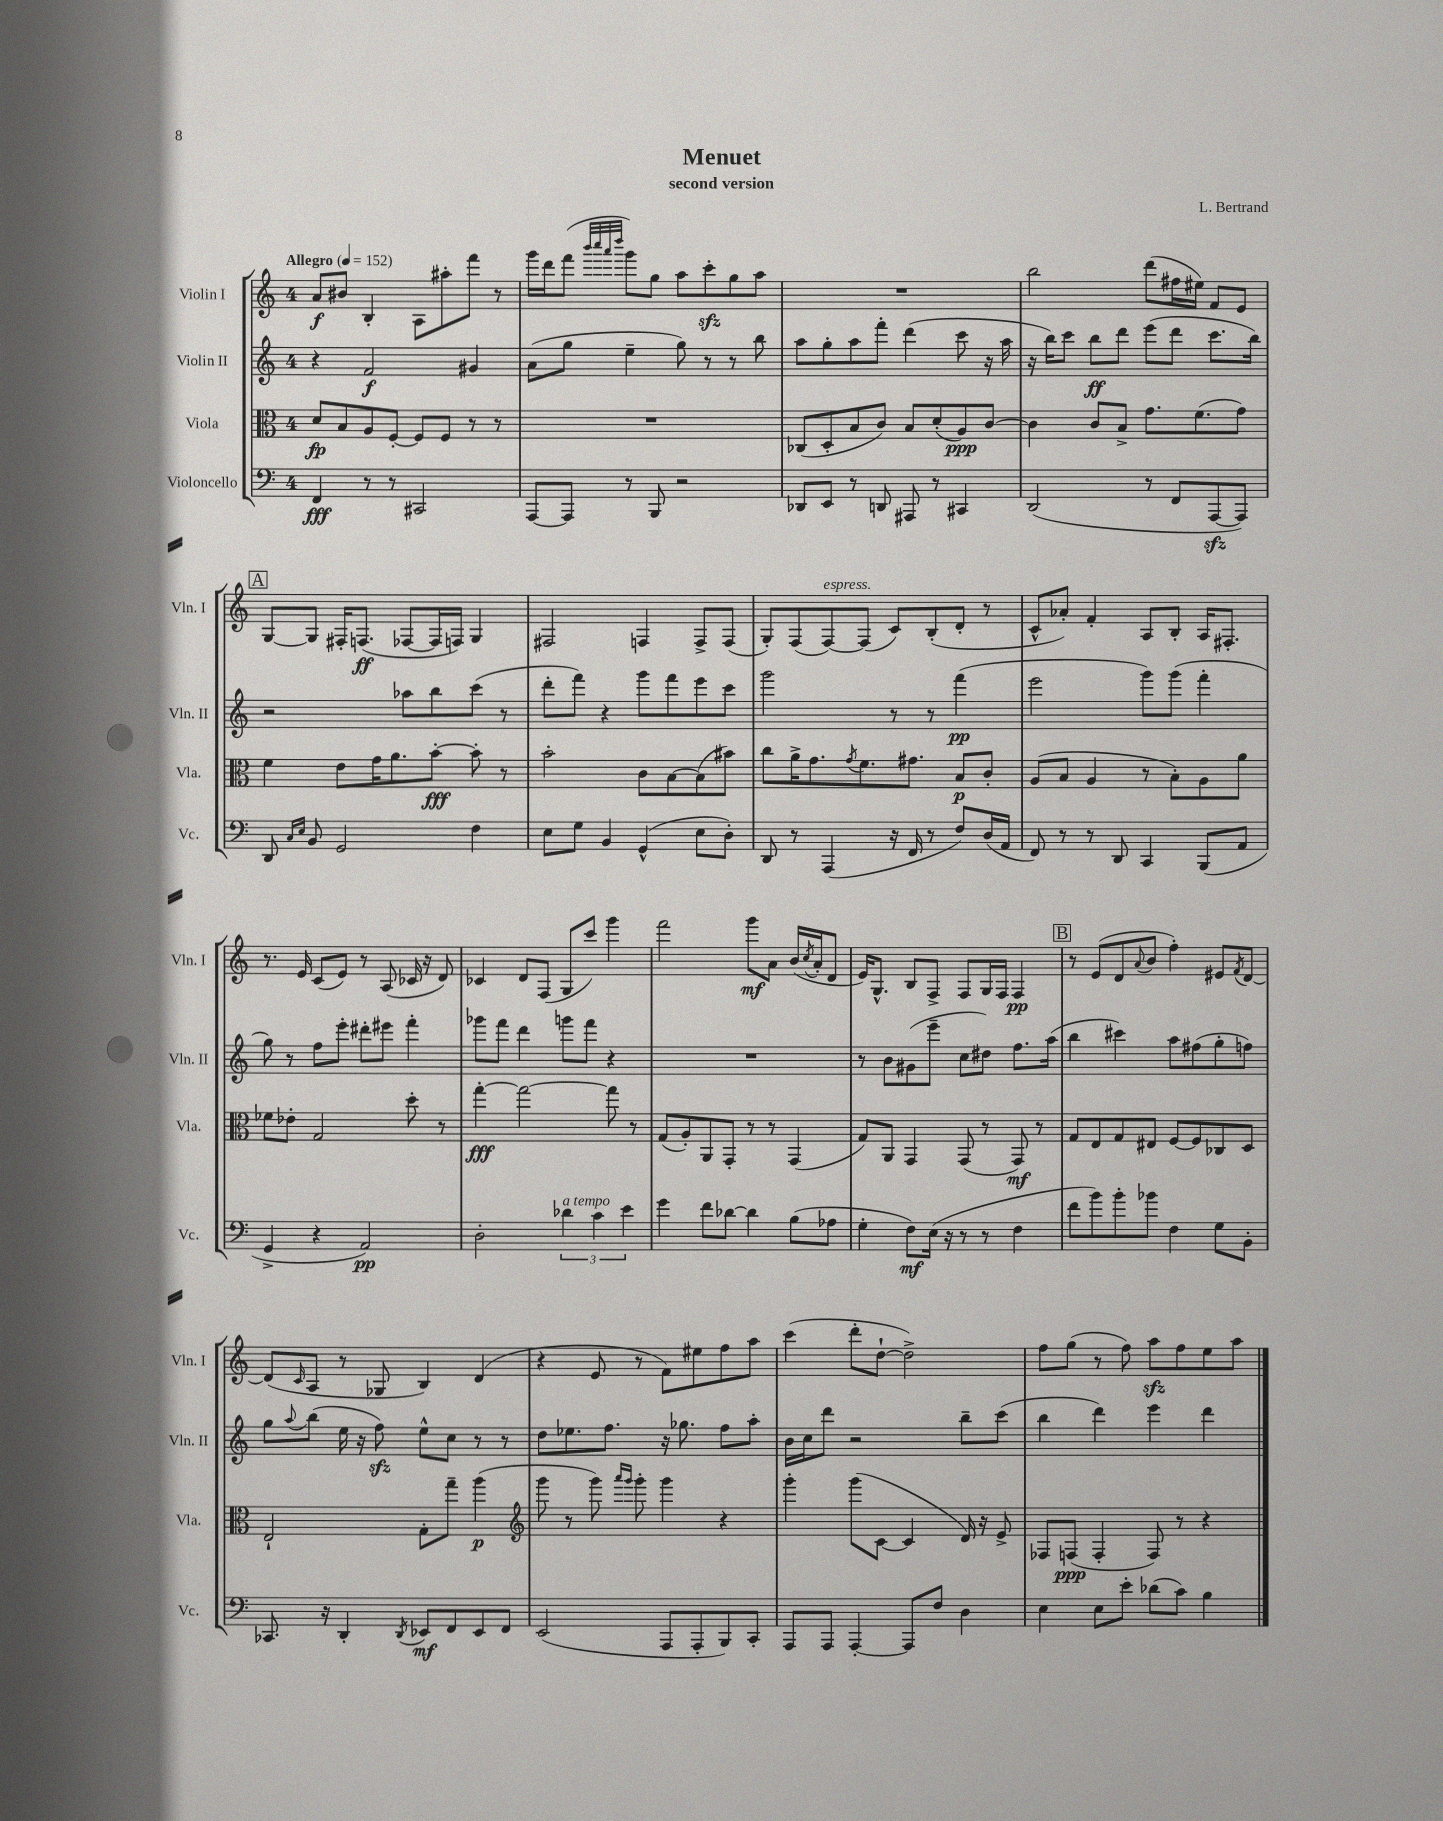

**kern	**kern	**kern	**kern
*staff4	*staff3	*staff2	*staff1
*clefF4	*clefC3	*clefG2	*clefG2
*k[]	*k[]	*k[]	*k[]
*M4/4	*M4/4	*M4/4	*M4/4
*MM152	*MM152	*MM152	*MM152
4FF	8d	4r	8a
.	8B	.	8b#
8r	8A	2f	4B'
8r	[8F'	.	.
2CC#	8F]	.	8A
.	8F	.	8aa#'
.	8r	4g#	8fff
.	8r	.	8r
=	=	=	=
[8AAA	1r	(8a	16ggg
.	.	.	16ddd
8AAA]	.	8gg	(8fff
.	.	.	32qqbbb
.	.	.	32qqcccc
.	.	.	32qqaaa
.	.	.	32qqdddd
8r	.	4ee~	8ggg)
8BBB	.	.	8gg
2r	.	8gg)	8aa
.	.	8r	8ccc'
.	.	8r	8gg
.	.	8bb	8aa
=	=	=	=
8DD-	(8C-	8aa	1r
8EE	8D'	8gg'	.
8r	8B	8aa	.
8DD	8c)	8fff'	.
8AAA#	8B	(4ddd	.
8r	(8d'	.	.
4CC#	8A)	8ccc	.
.	[8c	16r	.
.	.	16aa	.
=	=	=	=
(2DD	4c]	16r	2bb
.	.	16bb)	.
.	.	8ccc	.
.	8c	8bb	.
.	8B^	8ddd	.
8r	8.g	(8eee	(8ddd
8FF	.	8ddd	16ff#
.	(8.f	.	16ee#)
[8AAA	.	8.ccc	8f
8AAA])	8g)	.	8e
.	.	16bb)	.
=	=	=	=
8DD	4f	2r	[8G
16qqC	.	.	.
16qqE	.	.	.
8BB	.	.	8G]
2GG	8e	.	16F#'
.	.	.	(8.F
.	16g	.	.
.	8.a	.	.
.	.	8aa-	[8F-
.	[8b'	8bb	16F-]
.	.	.	16F)
4F	8b']	(8ccc	4G
.	8r	8r	.
=	=	=	=
8E	2b'	8ddd'	2F#
8G	.	8fff)	.
4BB	.	4r	.
(4GG^^	8c	8ggg	4F
.	[8B	8fff	.
8E	(8B]	8eee	8F^
8D')	8b#)	8ccc	(8F
=	=	=	=
8DD	8cc	2ggg	8G')
8r	16a^	.	(8F
.	8.g	.	.
(4AAA	.	.	[8F)
.	8qg	.	.
.	8.f	.	(8F]
16r	.	8r	8c)
16FF	8.g#	.	.
8r	.	8r	(8B'
8F)	8B	(4fff	8d'
(16D	8c'	.	8r
16AA	.	.	.
=	=	=	=
8FF)	(8A	2eee	8c^^
8r	8B	.	8a-')
8r	4A	.	4f'
8DD	.	.	.
4CC	8r	8ggg)	8A
.	8B')	(8ggg	8B'
(8BBB	8A	4fff'	16A
.	.	.	8.F#'
8AA	8a	.	.
=	=	=	=
4GG^	8f-	8gg)	8.r
.	8e-'	8r	.
.	.	.	16e
4r	2G	8ff	(8c
.	.	8eee'	8e)
2AA)	.	8ddd#'	8r
.	.	8eee#	(8A
.	8dd'	4fff'	16c-
.	.	.	16r
.	8r	.	8d)
=	=	=	=
2D'	[4gg'	8ggg-	4c-
.	.	8fff	.
.	2gg_	4ddd	8d
.	.	.	(8F
6d-	.	8ggg	8G
.	.	8fff	8ccc)
6c	.	.	.
.	8gg]	4r	4ggg
6e	.	.	.
.	8r	.	.
=	=	=	=
4g	(8G	1r	2fff
.	8A')	.	.
8f	8AA	.	.
[8d-	8GG'	.	.
4d-]	8r	.	8ggg
.	8r	.	8a
(8B	(4GG	.	(16b
.	.	.	8qcc
.	.	.	16a'
8A-	.	.	8d
=	=	=	=
4G'	8G)	8r	16e)
.	.	.	8.G^^
.	8AA	8b	.
8F)	4GG	(8g#	8B
(16E	.	8eee~	8F^
16r	.	.	.
8r	(8GG	8cc	8F
8r	8r	8dd#)	16G
.	.	.	16F
4F	8GG)	8.ff	4F
.	8r	.	.
.	.	(16aa	.
=	=	=	=
8f	8G	4bb	8r
8b)	8E	.	(8e
8b'	8G	4ccc#)	8d
.	.	.	8qqa
8b-	8E#	.	8b
4F	[8F	8aa	4ff')
.	8F]	(8ff#	.
8G	8C-	8gg'	8e#
.	.	.	8qf
8BB'	8D	8ff)	[8d
=	=	=	=
8.CC-	2E`	8gg	(8d]
.	.	8qqaa	16qqc
.	.	(8bb	8A
16r	.	.	.
4DD'	.	16ee	8r
.	.	16r	.
.	.	8ff)	8G-
8qDD	.	.	.
8EE-	8G'	8ee^^	4B)
8FF	8gg~	8cc	.
8EE-	(4aa	8r	(4d
8FF	.	8r	.
=	=	=	=
*	*clefG2	*	*
(2EE	8ggg	8dd	4r
.	8r	8.ee-	.
.	8ggg)	.	8e
.	.	8.ff	.
.	16qqaaa	.	.
.	16qqggg	.	.
.	8ggg'	.	8r
8AAA	4ggg	16r	8f)
.	.	8.gg-	.
8AAA'	.	.	8ee#
8BBB)	4r	8ff	8ff
8CC'	.	8aa'	8aa
=	=	=	=
8AAA	4ggg'	16b	(4ccc
.	.	16cc	.
8AAA	.	8ddd	.
[4AAA'	(8ggg	2r	8ddd'
.	[8c	.	[8dd`
8AAA]	4c]	.	2dd^])
8F	.	.	.
4D	16d)	8bb~	.
.	16r	.	.
.	8e^	(8ccc	.
=	=	=	=
4E	8F-	4bb	8ff
.	(8F	.	(8gg
8E	4F'	4ddd)	8r
8e'	.	.	8ff)
(8d-	8F)	4eee	8aa
8c)	8r	.	8ff
4B	4r	4ddd	8ee
.	.	.	8aa
==	==	==	==
*-	*-	*-	*-
